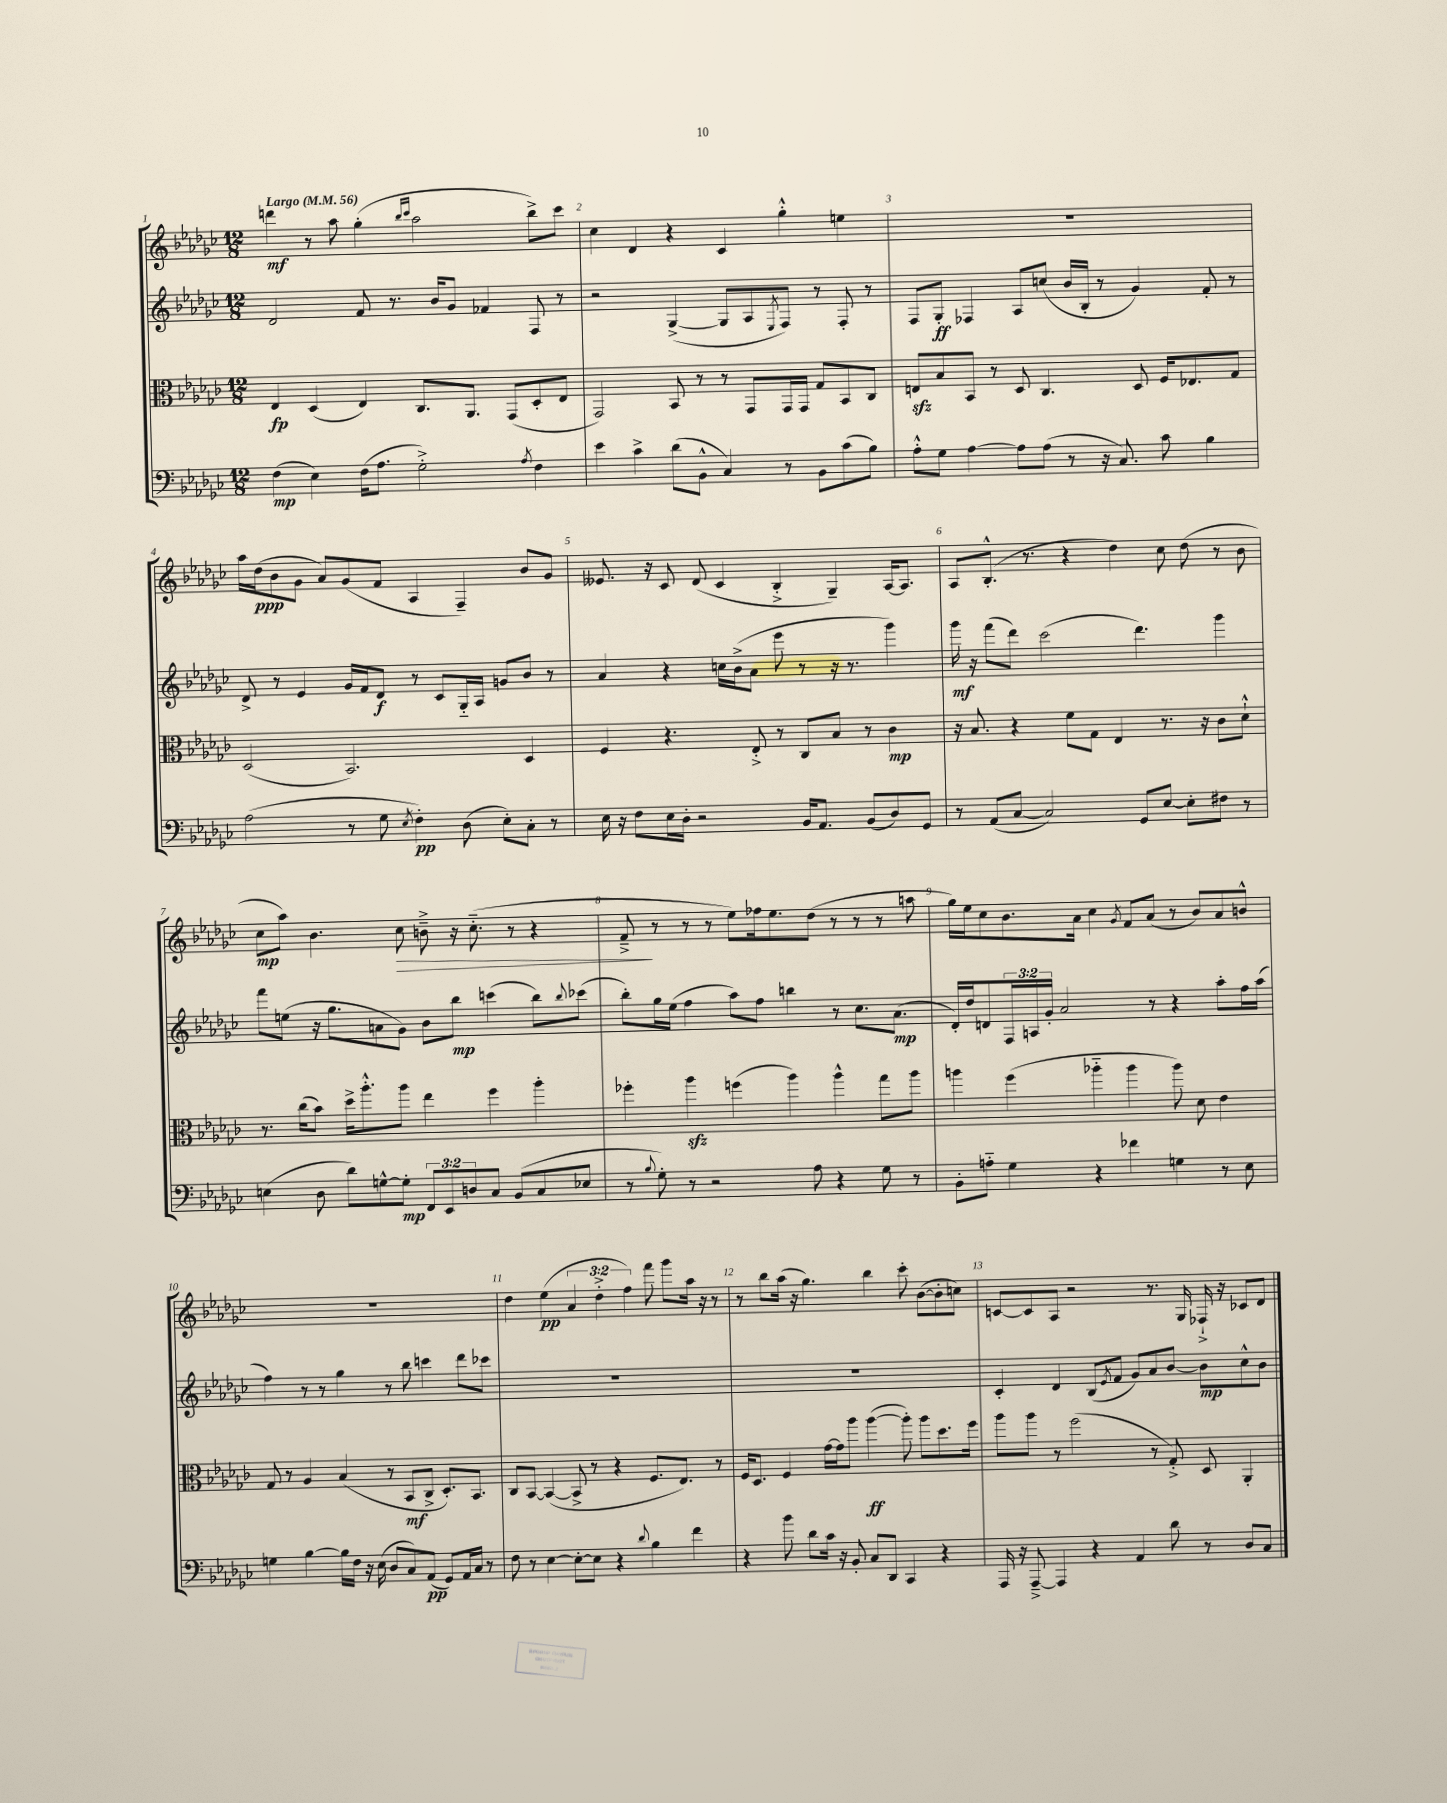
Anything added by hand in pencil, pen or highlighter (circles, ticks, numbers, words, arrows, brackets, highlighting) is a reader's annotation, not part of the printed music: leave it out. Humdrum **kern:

**kern	**kern	**kern	**kern
*staff4	*staff3	*staff2	*staff1
*clefF4	*clefC3	*clefG2	*clefG2
*k[b-e-a-d-g-c-]	*k[b-e-a-d-g-c-]	*k[b-e-a-d-g-c-]	*k[b-e-a-d-g-c-]
*M12/8	*M12/8	*M12/8	*M12/8
*MM56	*MM56	*MM56	*MM56
(4F	4E-	2d-	4ddd
4E-)	(4D-	.	8r
.	.	.	8aa-
(16F	4E-)	8f	(4gg-'
8.A-	.	.	.
.	.	8.r	.
.	.	.	16qqbb-
.	.	.	16qqccc-
2G-'^)	8.C-	.	2aa-
.	.	16b-	.
.	.	8g-	.
.	8.AA-	.	.
.	.	4f-	.
.	(8GG-	.	.
8qA-	.	.	.
4F	8D-'	8F	8bb-^)
.	8E-	8r	8ccc-
=	=	=	=
4e-	2GG-)	2r	4cc-
4c-^	.	.	4d-
(8d-	8BB-	([4G-^	4r
8BB-^^	8r	.	.
4C-)	8r	8G-]	4c-
.	8GG-	8A-	.
.	.	8qE-	.
8r	16GG-	8F)	4gg-'^^
.	16GG-	.	.
8BB-	8G-	8r	.
(8c-	8BB-	8F'	4ee
8B-)	8C-	8r	.
=	=	=	=
8A-'^^	8E	8F	1.r
8G-	8B-	8G-'	.
[4A-	8BB-	4F-	.
.	8r	.	.
8A-]	8D-	8A-	.
(8A-	4.C-	(8cc	.
8r	.	16b-	.
.	.	16B-'	.
16r	.	8r	.
8.C-)	.	.	.
.	8D-	4g-)	.
8c-	16F	.	.
.	8.E-	.	.
4B-	.	8f'	.
.	8G-	8r	.
=	=	=	=
(2A-	(2D-	8d-^	16aa-
.	.	.	(16dd-
.	.	8r	8b-
.	.	4e-	8g-
.	.	.	8a-)
8r	2.BB-)	16g-	(8g-
.	.	16f	.
8G-	.	8d-	8f
8qE-	.	.	.
4F')	.	8r	4A-
.	.	8c-	.
(8D-	.	16G-'~	4F~)
.	.	16A-	.
8E-')	.	8g	.
8C-'	4D-	8b-	8b-
8r	.	8r	8g-
=	=	=	=
16E-	4F	4a-	8.e--
16r	.	.	.
8F	.	.	.
.	.	.	16r
16E-	4.r	4r	8c-
16D-'	.	.	.
2r	.	.	(8d-
.	.	16cc	4c-
.	.	(16b-^	.
.	8E-'^	8a-	.
.	8r	8eee-	4B-'^
16BB-	8C-	8r	.
8.AA-	.	.	.
.	8B-	16r	4G-~)
.	.	8.r	.
(8BB-	8r	.	.
8D-)	4c-	4ggg-)	[16A-
.	.	.	8.A-]
8GG-	.	.	.
=	=	=	=
8r	16r	16ggg-	8A-
.	8.B-	16r	.
(8AA-	.	(8fff	(8.B-'^^
[8C-	4r	8ddd-)	.
.	.	.	8.r
2C-])	.	(2ccc-	.
.	8f	.	4r
.	8G-	.	.
.	4E-	.	4dd-)
8GG-	.	4.ddd-)	.
[8E-	8.r	.	8cc-
8E-']	.	.	(8dd-
.	16r	.	.
8F#	8c-	4ggg-	8r
8r	8d-`^^	.	8b-
=	=	=	=
(4E	8.r	8fff	8cc-
.	.	(8ee	8aa-)
.	(16cc-	.	.
8D-	8b-)	16r	4.b-
.	.	8.gg-	.
8d-)	16dd-^	.	.
.	8.aa-'^^	.	.
[8G^^	.	8a	.
8G']	8aa-	8g-)	8cc-
12FF	4ee-	8b-	8b~^
12EE-	.	.	.
.	.	8bb-	16r
12D	.	.	.
.	.	.	(8.cc-'~
8C-	4ff	(4ccc	.
(8BB-	.	.	8r
8C-	4aa-'	8bb-)	4r
.	.	8qqbb-	.
8E-	.	(8ccc-	.
=	=	=	=
8r	4ff-'	8bb-')	8f~^
8qqB-	.	.	.
8G-')	.	16gg-	8r
.	.	(16ee-	.
8r	4aa-	4ff	8r
2r	.	.	8r
.	(4ff	8aa-)	8ee-)
.	.	8ff	16ff-
.	.	.	8.ee-
.	4aa-)	4bb	.
8A-	.	.	(8dd-
4r	4aa-^^	8r	8r
.	.	8.cc-	8r
8G-	8gg-	.	8r
.	.	(8.a-	.
8r	8aa-	.	8aa
=	=	=	=
8BB-'	4aa	16d-')	16gg-)
.	.	16dd-	16ee-
8A'~	.	8d	8cc-
4G-	(4ff	24F	8.b-
.	.	24A	.
.	.	24g-'	.
.	.	2a-	.
.	.	.	16a-
4r	4aa-'~	.	4cc-
.	.	.	8qg-
4f-	4aa-	.	8f
.	.	8r	(8a-
4G	8aa-)	4r	8r
.	8d-	.	8b-)
8r	4e-	8aa-'	8a-
8E-	.	16ff	8b^^
.	.	(16aa-	.
=	=	=	=
4G	8G-	4ff)	1.r
.	8r	.	.
[4B-	4A-	8r	.
.	.	8r	.
16B-]	(4B-	4gg-	.
16F	.	.	.
16r	.	.	.
(16E-	.	.	.
8D-	8r	8r	.
8C-)	8BB-	8bb-	.
(8AA-	8C-^	4ccc	.
8GG-)	8.D-')	.	.
16AA-	.	8ddd-	.
16C-	8.BB-	.	.
8r	.	8ccc-	.
=	=	=	=
8F	8C-	1.r	4dd-
8r	[8BB-	.	.
[4E-	(4BB-_	.	(4ee-
8E-'_	8BB-^]	.	6a-
8E-]	8r	.	.
.	.	.	6dd-'^
4r	4r	.	.
.	.	.	6ff)
8qqd-	.	.	.
4B-	8.F	.	8fff
.	.	.	8ggg-
.	8.E-)	.	.
4f	.	.	16aa-
.	.	.	16r
.	8r	.	8r
=	=	=	=
4r	16F	1.r	8r
.	8.D-	.	.
.	.	.	8bb-
8b-	4F	.	(16aa-
.	.	.	16r
8d-	.	.	4.gg-)
16c-	[16g-	.	.
16r	16g-]	.	.
8BB-'	8aa-	.	.
8C-	([4aa-	.	4bb-
8DD-	.	.	.
4CC-	8aa-'])	.	8ccc-'
.	8aa-	.	([8b-
4r	8.dd-	.	8b-']
.	.	.	8cc)
.	16ff	.	.
=	=	=	=
16AAA-	8aa-	4c-'	[8c
16r	.	.	.
[8AAA-~^	8aa-	.	8c]
4AAA-]	8r	4d-	8A-
.	(2ff	.	2r
4r	.	(8B-	.
.	.	8qe-	.
.	.	8f	.
4AA-	.	8g-)	.
.	8r	8a-	8.r
8d-	8G-'^)	[8b-	.
.	.	.	16G-
8r	8D-	8b-]	16F-`^
.	.	.	16r
8D-	4AA-'	8cc-^^	8c-
8C-	.	8b-	8d-
==	==	==	==
*-	*-	*-	*-
